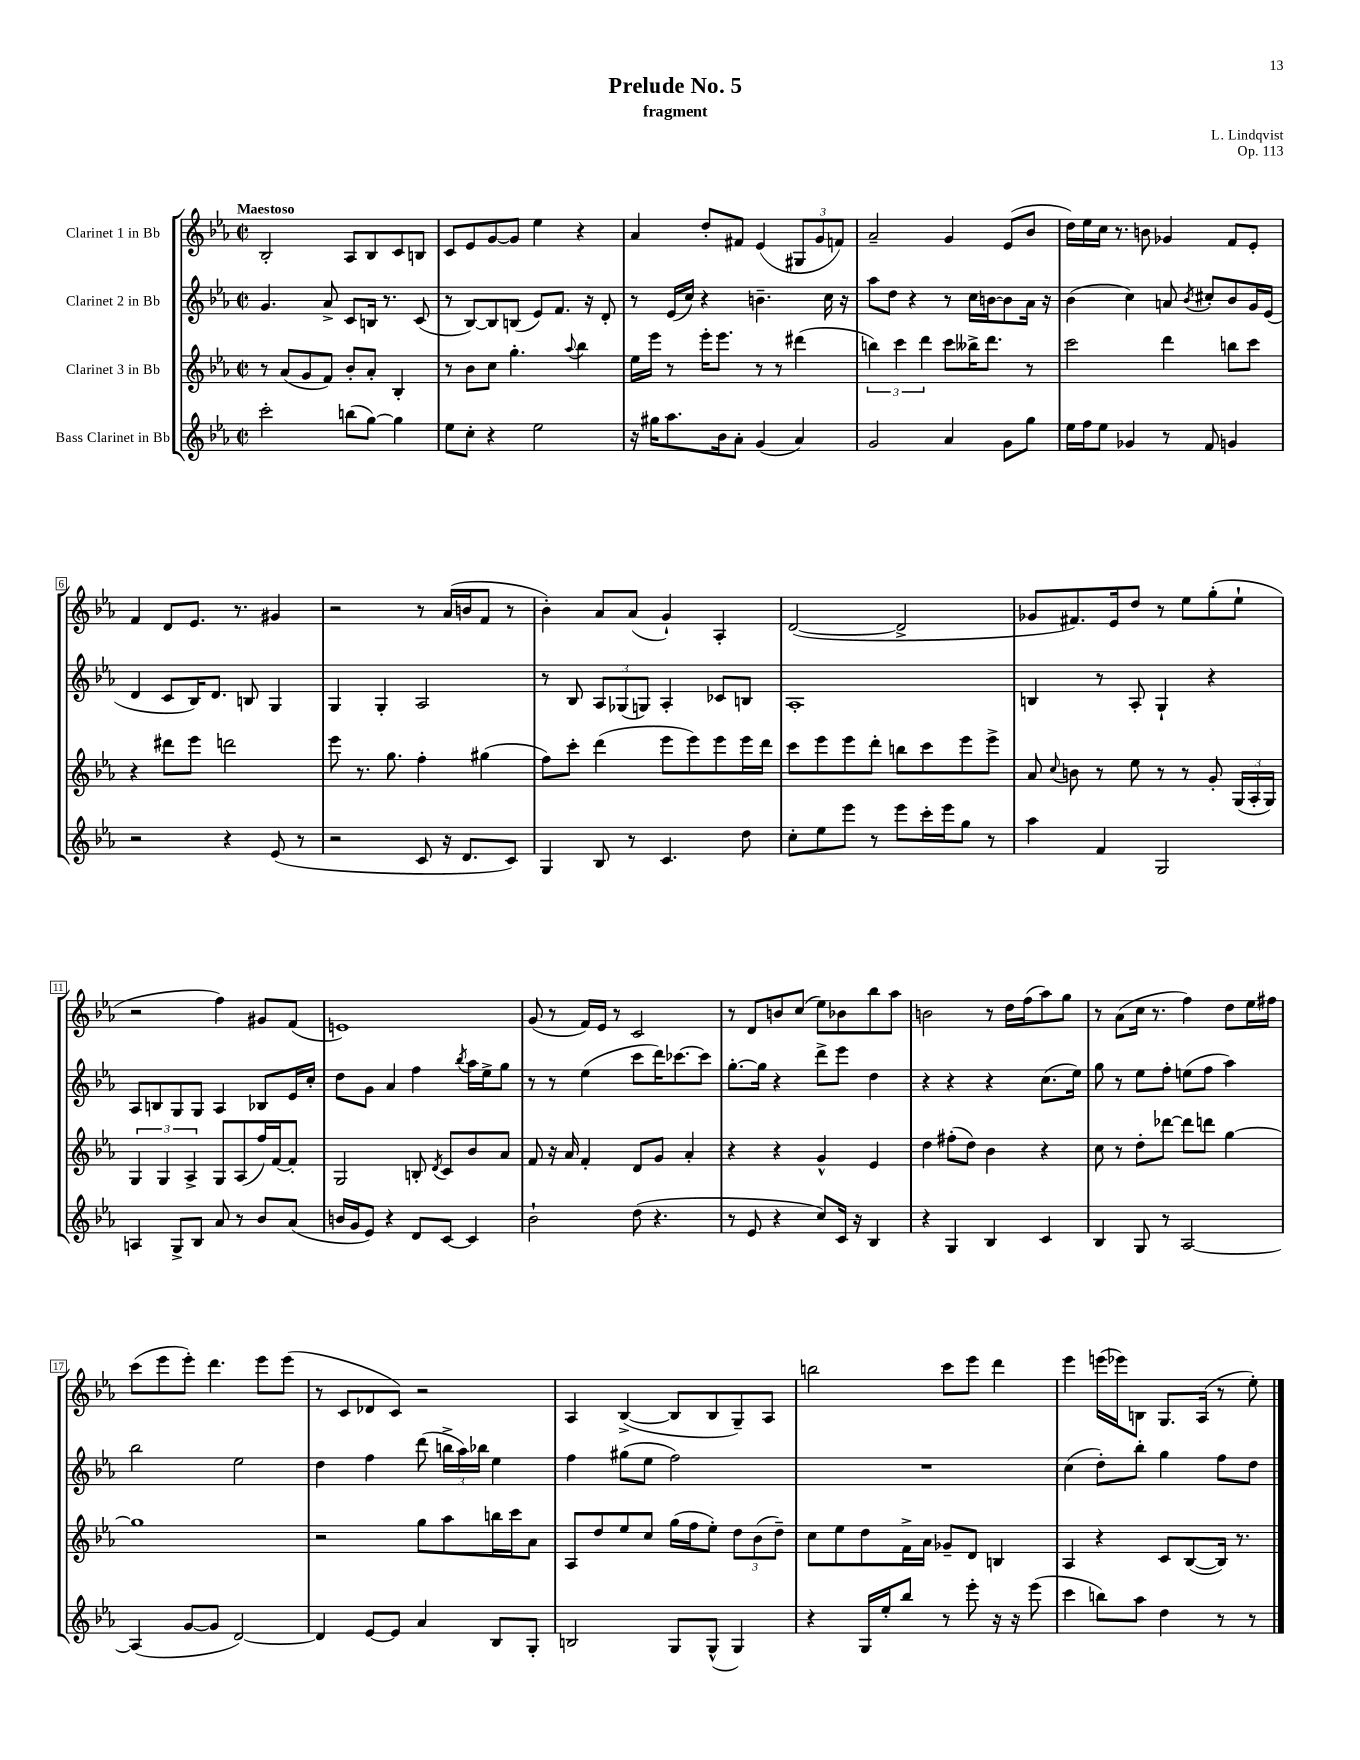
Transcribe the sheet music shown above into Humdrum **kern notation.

**kern	**kern	**kern	**kern
*part4	*part3	*part2	*part1
*staff4	*staff3	*staff2	*staff1
*I"Bass Clarinet in Bb	*I"Clarinet 3 in Bb	*I"Clarinet 2 in Bb	*I"Clarinet 1 in Bb
*clefG2	*clefG2	*clefG2	*clefG2
*k[b-e-a-]	*k[b-e-a-]	*k[b-e-a-]	*k[b-e-a-]
*M2/2	*M2/2	*M2/2	*M2/2
*met(c|)	*met(c|)	*met(c|)	*met(c|)
=1	=1	=1	=1
!	!	!	!LO:TX:a:B:t=Maestoso
2ccc'\	8r	4.g/	2B-'/
.	(8a-/L	.	.
.	8g/	.	.
.	8f/J)	8a-^/	.
(8bbn\L	8b-'/L	8c/L	8A-/L
[8gg\J)	8a-'/J	16Bn/Jk	8B-/
.	.	8.r	.
4gg\]	4B-'/	.	8c/
.	.	(8c/	8Bn/J
=2	=2	=2	=2
8ee-\L	8r	8r	8c/L
8cc'\J	8b-\L	[8B-/L)	8e-/
4r	8cc\J	8B-/]	[8g/
.	4.gg'\	(8Bn/J	8g/J]
2ee-\	.	8e-/L)	4ee-\
.	.	8.f/J	.
.	8qqaa-/	.	.
.	4bb-\	.	4r
.	.	16r	.
.	.	8d'/	.
=3	=3	=3	=3
16r	16ee-\LL	8r	4a-/
16gg#X\KL	16eee-\JJ	.	.
8.aa-\	8r	(16e-/LL	.
.	.	16cc/JJ)	.
.	16eee-'\KL	4r	8dd'/L
16b-\k	8.eee-\J	.	.
8a-'\J	.	.	8f#X/J
(4g/	8r	4.bn~\	(4e-/
.	8r	.	.
4a-/)	(4ddd#X\	.	12G#X/L
.	.	.	12g/
.	.	16cc\	.
.	.	.	12fn/J)
.	.	16r	.
=4	=4	=4	=4
2g/	6bbn\)	8aa-\L	2a-~/
.	.	8dd\J	.
.	6ccc\	.	.
.	.	4r	.
.	6ddd\	.	.
4a-/	8ccc\L	8r	4g/
.	16bb--X^\K	16cc\LL	.
.	8.ddd\J	[16bn\J	.
8g\L	.	8b\]	(8e-/L
8gg\J	8r	16a-\Jk	8b-/J
.	.	16r	.
=5	=5	=5	=5
16ee-\LL	2ccc\	(4b-\	16dd\LL)
16ff\J	.	.	16ee-\
8ee-\J	.	.	16cc\JJ
.	.	.	8.r
4g-X/	.	4cc\)	.
.	.	.	8bn\
8r	4ddd\	8an/	4g-X/
.	.	8qb-/	.
8f/	.	8cc#X'/L	.
4gn/	8bbn\L	8b-/	8f/L
.	8ccc\J	16g/L	8e-'/J
.	.	(16e-/JJ	.
!!LO:LB:g=z
=6	=6	=6	=6
2r	4r	4d/	4f/
.	8ddd#X\L	8c/L	8d/L
.	8eee-\J	16B-/K)	8.e-/J
.	.	8.d/J	.
4r	2dddn\	.	.
.	.	.	8.r
.	.	8Bn/	.
(8e-/	.	4G/	4g#X/
8r	.	.	.
=7	=7	=7	=7
2r	8eee-\	4G/	2r
.	8.r	.	.
.	.	4G'/	.
.	8.gg\	.	.
8c/	4ff'\	2A-/	8r
16r	.	.	(16a-/LL
8.d/L	.	.	16bn/J
.	(4gg#X\	.	8f/J
8c/J)	.	.	8r
=8	=8	=8	=8
4G/	8ff\L)	8r	4b-'\)
.	8ccc'\J	8B-/	.
8B-/	(4ddd\	12A-/L	8a-/L
.	.	(12G-X/	.
8r	.	.	(8a-/J
.	.	12Gn/J)	.
4.c/	8eee-\L	4A-'/	4g`/)
.	8eee-\)	.	.
.	8eee-\	8c-X/L	4A-'/
8dd\	16eee-\L	8Bn/J	.
.	16ddd\JJ	.	.
=9	=9	=9	=9
8cc'\L	8ccc\L	1A-'	([2d/
8ee-\	8eee-\	.	.
8eee-\J	8eee-\	.	.
8r	8ddd'\J	.	.
8eee-\L	8bbn\L	.	2d^/]
16ccc'\L	8ccc\	.	.
16eee-\J	.	.	.
8gg\J	8eee-\	.	.
8r	8eee-^\J	.	.
=10	=10	=10	=10
4aa-\	8a-/	4Bn/	8g-X/L
.	8qqcc/	.	.
.	8bn\	.	8.f#X/)
4f/	8r	8r	.
.	.	.	16e-/k
.	8ee-\	8A-'/	8dd/J
2G/	8r	4G`/	8r
.	8r	.	8ee-\L
.	8g'/	4r	(8gg'\
.	(24G/LL	.	8ee-`\J
.	24A-'/	.	.
.	24G/JJ)	.	.
!!LO:LB:g=z
=11	=11	=11	=11
4An/	6G/	8A-/L	2r
.	.	8Bn/	.
.	6G/	.	.
8G^/L	.	8G/	.
.	6A-^/	.	.
8B-/J	.	8G/J	.
8a-/	8G/L	4A-/	4ff\)
8r	(8A-/	.	.
8b-/L	16ff/L)	8B-X/L	8g#X/L
.	[16f/J	.	.
(8a-/J	8f'/J]	16e-/L	(8f/J
.	.	16cc'/JJ	.
=12	=12	=12	=12
16bn/LL	2G/	8dd\L	1en)
16g/J	.	.	.
8e-/J)	.	8g\J	.
4r	.	4a-/	.
8d/L	8Bn'/	4ff\	.
.	8qd/	.	.
[8c/J	8c/L	.	.
.	.	8qbb-/	.
4c/]	8b-/	16aa-\LL	.
.	.	16ee-^\J	.
.	8a-/J	8gg\J	.
=13	=13	=13	=13
2b-`\	8f/	8r	(8g/
.	16r	8r	8r
.	16a-/	.	.
.	4f'/	(4ee-\	16f/LL)
.	.	.	16e-/JJ
.	.	.	8r
(8dd\	8d/L	8ccc\L	2c/
4.r	8g/J	16ddd\K)	.
.	.	[8.ccc-X\	.
.	4a-'/	.	.
.	.	8ccc-\J]	.
=14	=14	=14	=14
8r	4r	[8.gg'\L	8r
8e-/	.	.	8d/L
.	.	16gg\Jk]	.
4r	4r	4r	8bn/
.	.	.	(8cc/J
8cc/L)	4g^^/	8ddd^\L	8ee-\L)
16c/Jk	.	8eee-\J	8b-X\
16r	.	.	.
4B-/	4e-/	4dd\	8bb-\
.	.	.	8aa-\J
=15	=15	=15	=15
4r	4dd\	4r	2bn\
4G/	(8ff#X'\L	4r	.
.	8dd\J)	.	.
4B-/	4b-\	4r	8r
.	.	.	16dd\LL
.	.	.	(16ff\J
4c/	4r	(8.cc\L	8aa-\)
.	.	.	8gg\J
.	.	16ee-\Jk)	.
=16	=16	=16	=16
4B-/	8cc\	8gg\	8r
.	8r	8r	(8a-\L
8G/	8dd'\L	8ee-\L	16cc\Jk
.	.	.	8.r
8r	[8ddd-X\J	8ff'\J	.
[2A-/	8ddd-\L]	(8een\L	4ff\)
.	8dddn\J	8ff\J	.
.	[4gg\	4aa-\)	8dd\L
.	.	.	16ee-\L
.	.	.	16ff#X\JJ
!!LO:LB:g=z
=17	=17	=17	=17
(4A-/]	1gg]	2bb-\	(8ccc\L
.	.	.	8eee-\
[8g/L	.	.	8eee-'\J)
8g/J]	.	.	4.ddd\
[2d/)	.	2ee-\	.
.	.	.	8eee-\L
.	.	.	(8eee-\J
=18	=18	=18	=18
4d/]	2r	4dd\	8r
.	.	.	8c/L
[8e-/L	.	4ff\	8d-X/
8e-/J]	.	.	8c/J)
4a-/	8gg\L	(8ddd\	2r
.	8aa-\	24bbn^\LL	.
.	.	24aa-\)	.
.	.	24bb-X\JJ	.
8B-/L	16bbn\L	4ee-\	.
.	16ccc\J	.	.
8G'/J	8a-\J	.	.
=19	=19	=19	=19
2Bn/	8A-/L	4ff\	4A-/
.	8dd/	.	.
.	8ee-/	(8gg#X\L	([4B-^/
.	8cc/J	8ee-\J	.
8G/L	(16gg\LL	2ff\)	8B-/L]
.	16ff\J	.	.
(8G^^/J	8ee-'\J)	.	8B-/
4G/)	12dd\L	.	8G~/)
.	(12b-\	.	.
.	.	.	8A-/J
.	12dd~\J)	.	.
=20	=20	=20	=20
4r	8cc\L	1r	2bbn\
.	8ee-\	.	.
16G/LL	8dd\	.	.
16ee-'/J	.	.	.
8bb-/J	16f^\L	.	.
.	16a-\JJ	.	.
8r	8g-X~/L	.	8ccc\L
8eee-'\	8d/J	.	8eee-\J
16r	4Bn/	.	4ddd\
16r	.	.	.
(8eee-\	.	.	.
=21	=21	=21	=21
4ccc\	4A-/	(4cc\	4eee-\
8bbn\L)	4r	8dd'\L)	(16eeen\LL
.	.	.	16eee-X\J)
8aa-\J	.	8bb-'\J	8Bn\J
4dd\	8c/L	4gg\	8.G/L
.	([8B-/	.	.
.	.	.	(16A-/Jk
8r	16B-/Jk])	8ff\L	8r
.	8.r	.	.
8r	.	8dd\J	8ee-'\)
==	==	==	==
*-	*-	*-	*-
